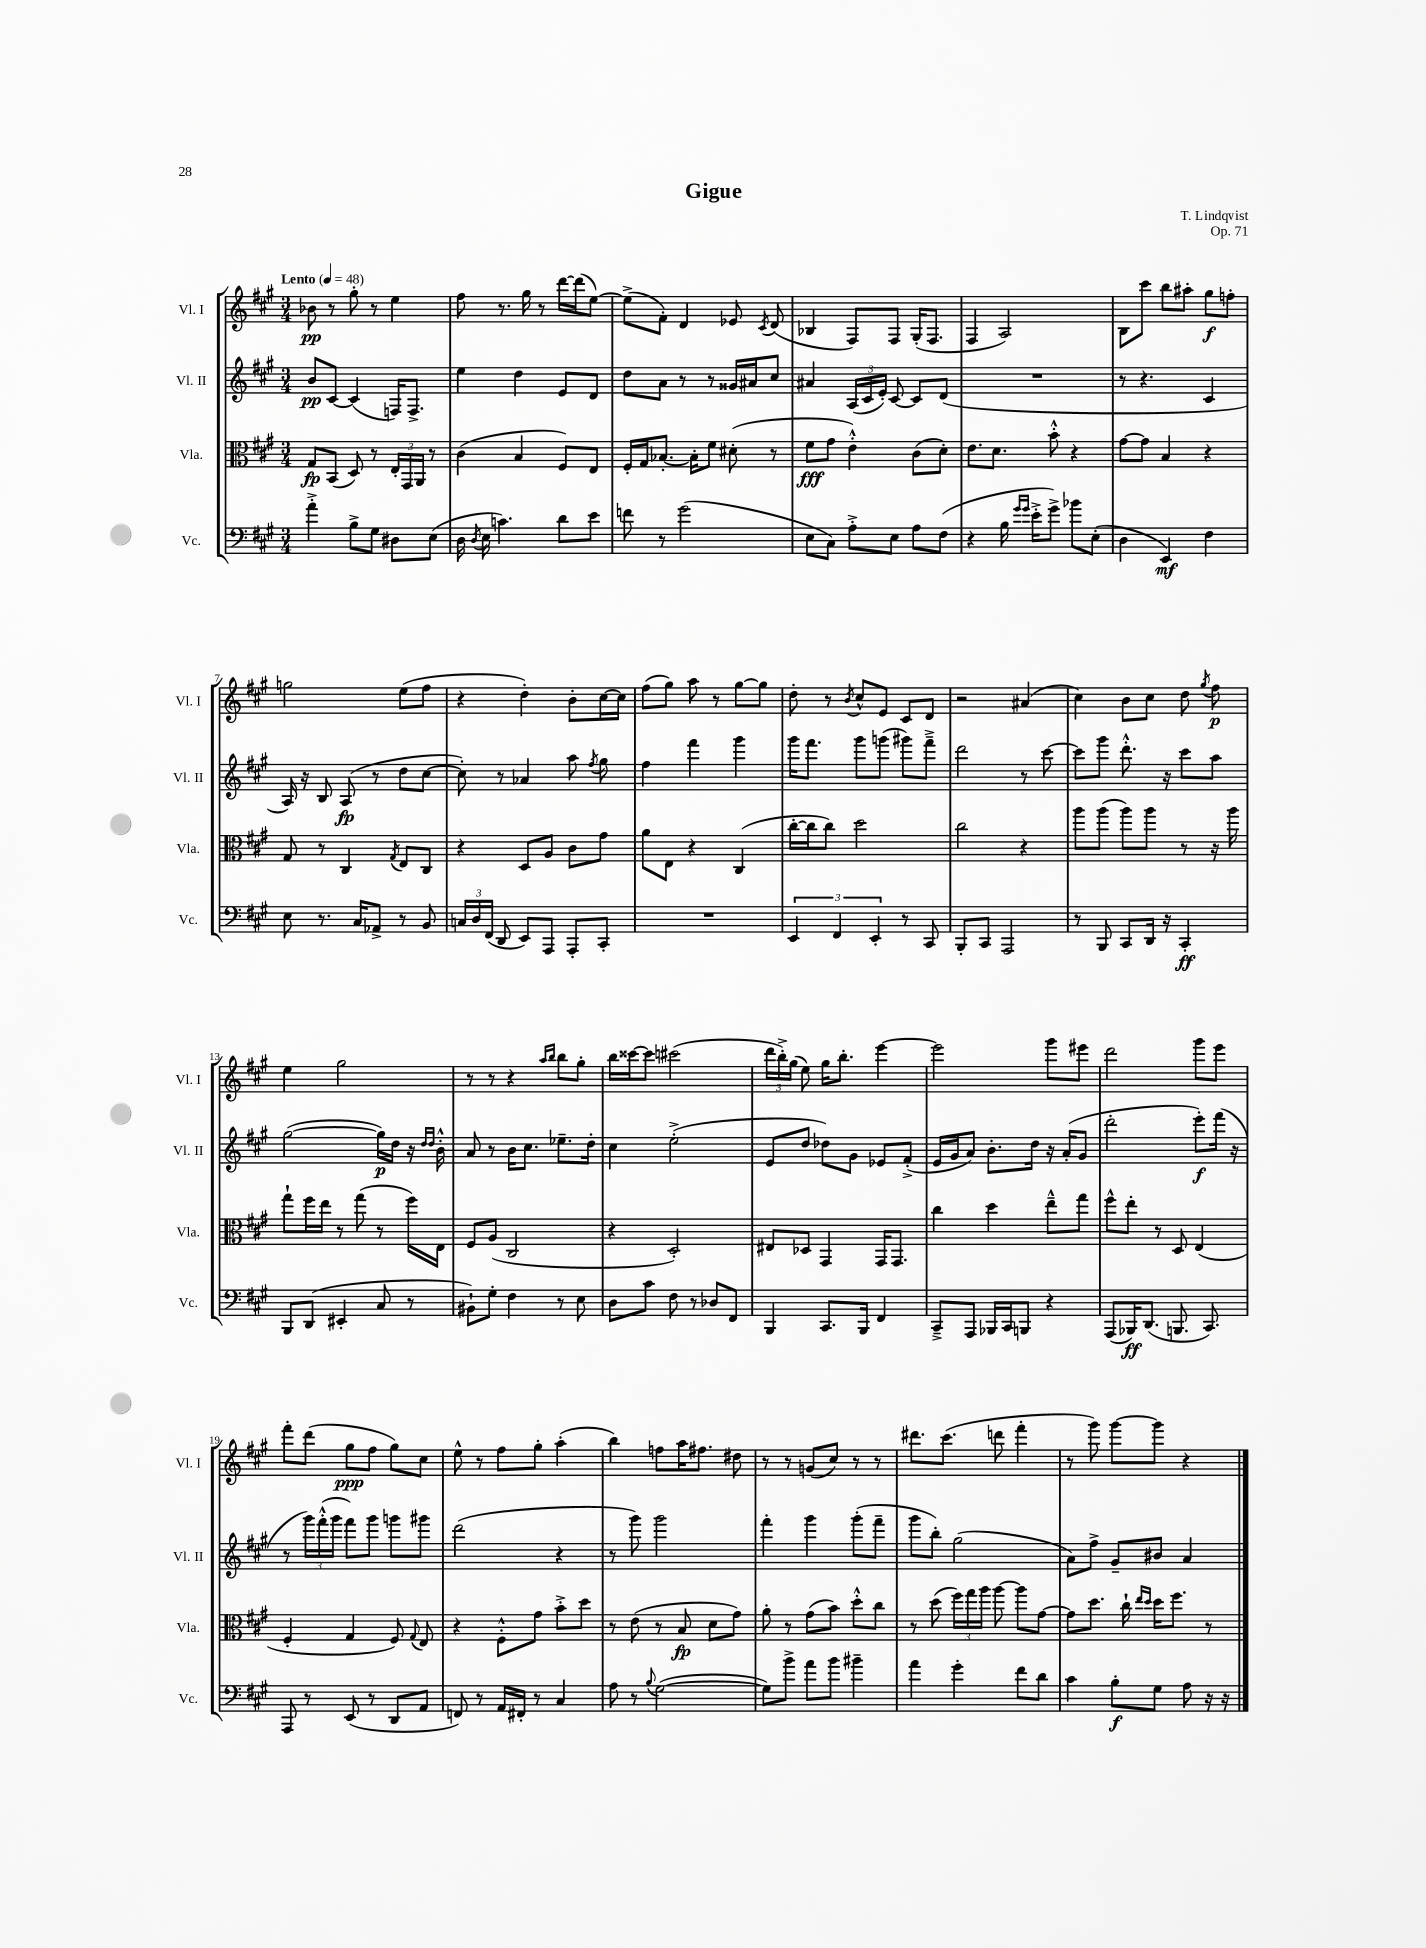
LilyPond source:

\header { title = "Gigue" composer = "T. Lindqvist" opus = "Op. 71" }
<<
\new StaffGroup <<
\new Staff = "s0" \with { instrumentName = "Vl. I" shortInstrumentName = "Vl. I" } {
    \clef treble \key a \major \numericTimeSignature \time 3/4 \tempo "Lento" 4 = 48
    \autoBeamOff bes'8\pp r8 gis''8-. r8 e''4 |
    fis''8 r8. gis''16 r8 d'''16[~ d'''16( e''8]~) |
    e''8[->( fis'8]-.) d'4 ees'8 \acciaccatura { cis'8 } d'8( |
    bes4 fis8[) fis8] gis16[-.( fis8.] |
    fis4 a2) |
    b8[ cis'''8] b''8[ ais''8]-. gis''8[\f f''8]-. |
    g''2 e''8[( fis''8] |
    r4 d''4-.) b'8[-. cis''16~ cis''16] |
    fis''8[( gis''8]) a''8 r8 gis''8[~ gis''8] |
    d''8-. r8 \acciaccatura { b'8 } cis''8[-^ e'8] cis'8[ d'8] |
    r2 ais'4( |
    cis''4) b'8[ cis''8] d''8 \acciaccatura { gis''8 } fis''8\p |
    e''4 gis''2 |
    r8 r8 r4 \grace { a''16[ b''16] } b''8[ gis''8]-. |
    b''16[ cisis'''16~ cisis'''8] cis'''2( |
    \tuplet 3/2 { d'''16[ b''16-.->) gis''16]( } e''8) gis''16[ b''8.]-. e'''4~ |
    e'''2 gis'''8[ eis'''8] |
    d'''2 gis'''8[ e'''8] |
    fis'''8[-. d'''8]( gis''8[\ppp fis''8] gis''8[) cis''8] |
    e''8-^ r8 fis''8[ gis''8]-. a''4-.( |
    b''4) f''8[ a''16 fis''8.] dis''8 |
    r8 r8 g'8[( cis''8]) r8 r8 |
    dis'''8.[ cis'''8.]( d'''8 fis'''4-. |
    r8 gis'''8) gis'''8[~ gis'''8] r4 \bar "|." |
}
\new Staff = "s1" \with { instrumentName = "Vl. II" shortInstrumentName = "Vl. II" } {
    \clef treble \key a \major \numericTimeSignature \time 3/4
    \autoBeamOff b'8[\pp cis'8]~ cis'4( f16[) f8.]-> |
    e''4 d''4 e'8[ d'8] |
    d''8[ a'8] r8 r8 gisis'16[ ais'16 cis''8] |
    ais'4 \tuplet 3/2 { a16[( cis'16 e'16]-.) } cis'8~ cis'8[ d'8]( |
    R2. |
    r8 r4. cis'4 |
    a16) r16 b8 a8\fp( r8 d''8[ cis''8]~ |
    cis''8-.) r8 aes'4 a''8 \acciaccatura { fis''8 } gis''8 |
    fis''4 fis'''4 gis'''4 |
    gis'''16[ fis'''8.] gis'''8[ g'''8]( gis'''8[) fis'''8]---> |
    d'''2 r8 cis'''8~ |
    cis'''8[ gis'''8] d'''8.-.-^ r16 cis'''8[ a''8] |
    gis''2~( gis''16[\p) d''16] r16 \grace { d''16[ d''16] } b'16-.-^ |
    a'8 r8 b'16[ cis''8.] ees''8.[-- d''16]-. |
    cis''4 e''2-.->( |
    e'8[ d''8] des''8[) gis'8] ees'8[ fis'8]-.->( |
    e'16[ gis'16 a'8]) b'8.[-. d''16] r16 a'16[-.( gis'8] |
    d'''2-. e'''8[-.\f) fis'''16]( r16 |
    r8 \tuplet 3/2 { gis'''16[) fis'''16-.-^( gis'''16] } fis'''8[) gis'''8] g'''8[ gis'''8] |
    d'''2( r4 |
    r8 gis'''8) gis'''2 |
    fis'''4-. gis'''4 gis'''8[-.( fis'''8]-- |
    gis'''8[ b''8]-.) gis''2( |
    a'8[) fis''8]-> gis'8[-- bis'8] a'4 \bar "|." |
}
\new Staff = "s2" \with { instrumentName = "Vla." shortInstrumentName = "Vla." } {
    \clef alto \key a \major \numericTimeSignature \time 3/4
    \autoBeamOff gis8[\fp b,8]( d8) r8 \tuplet 3/2 { e16[-. gis,16 a,16] } r8 |
    cis'4( b4 fis8[) e8] |
    fis16[-. gis16 bes8.]~-. bes16[-. fis'8] dis'8-.( r8 |
    fis'8[\fff gis'8] e'4-.-^) cis'8[( d'8]-.) |
    e'8.[ d'8.] b'8-.-^ r4 |
    gis'8[~ gis'8] b4 r4 |
    gis8 r8 cis4 \acciaccatura { gis8 } e8[ cis8] |
    r4 d8[ a8] cis'8[ gis'8] |
    a'8[ e8] r4 cis4( |
    cis''16[~-. cis''16 cis''8]) d''2 |
    cis''2 r4 |
    a''8[ a''8]( a''8[) a''8] r8 r16 a''16 |
    gis''8[-! fis''16 e''16] r8 gis''8( r8 fis''16[) e16] |
    fis8[ a8]( cis2 |
    r4 d2-.) |
    eis8[ des8] gis,4 gis,16[ gis,8.] |
    cis''4 d''4 e''8[---^ gis''8] |
    fis''8[-^ e''8]-. r8 d8 e4( |
    fis4-. gis4 fis8) \appoggiatura { gis8 } e8 |
    r4 fis8[-.-^ gis'8] b'8[-.-> d''8] |
    r8 e'8( r8 b8\fp d'8[ gis'8]) |
    a'8-. r8 gis'8[( b'8]) d''8[-.-^ cis''8] |
    r8 d''8( \tuplet 3/2 { fis''16[) gis''16 a''16] } a''8~ a''8[ gis'8]~ |
    gis'8[ d''8.] cis''16-! \grace { e''16[ d''16] } d''16[ fis''8.] r8 \bar "|." |
}
\new Staff = "s3" \with { instrumentName = "Vc." shortInstrumentName = "Vc." } {
    \clef bass \key a \major \numericTimeSignature \time 3/4
    \autoBeamOff a'4-.-> b8[-> gis8] dis8[ e8]( |
    d16 \acciaccatura { d8 } e16 c'4.) d'8[ e'8] |
    f'8 r8 gis'2( |
    e8[ cis8]) a8[-.-> e8] a8[ fis8]( |
    r4 b16 \grace { gis'16[ gis'16] } e'16[-.-> gis'8]->) bes'8[ e8]-.( |
    d4 e,4\mf) fis4 |
    e8 r8. cis16[ aes,8]-> r8 b,8 |
    \tuplet 3/2 { c16[ d16 fis,16]( } d,8 e,8[) a,,8] a,,8[-. cis,8]-. |
    R2. |
    \tuplet 3/2 { e,4 fis,4 e,4-. } r8 cis,8 |
    b,,8[-. cis,8] a,,2 |
    r8 b,,8 cis,8[ d,16] r16 cis,4-.\ff |
    b,,8[ d,8]( eis,4-. cis8 r8 |
    bis,8[-!) gis8]-. fis4 r8 e8 |
    d8[ cis'8] fis8 r8 des8[ fis,8] |
    b,,4 cis,8.[ b,,16] fis,4 |
    cis,8[---> a,,8] bes,,16[ cis,16 b,,8] r4 |
    a,,8[( bes,,16\ff) d,8.]( b,,8. cis,8.) |
    a,,8 r8 e,8( r8 d,8[ a,8] |
    f,8) r8 a,16[ fis,16]-. r8 cis4 |
    a8 r8 \appoggiatura { b8 } gis2~( |
    gis8[) b'8]-> a'8[ b'8] bis'4-- |
    a'4 gis'4-. fis'8[ d'8] |
    cis'4 b8[-.\f gis8] a8 r16 r16 \bar "|." |
}
>>
>>
